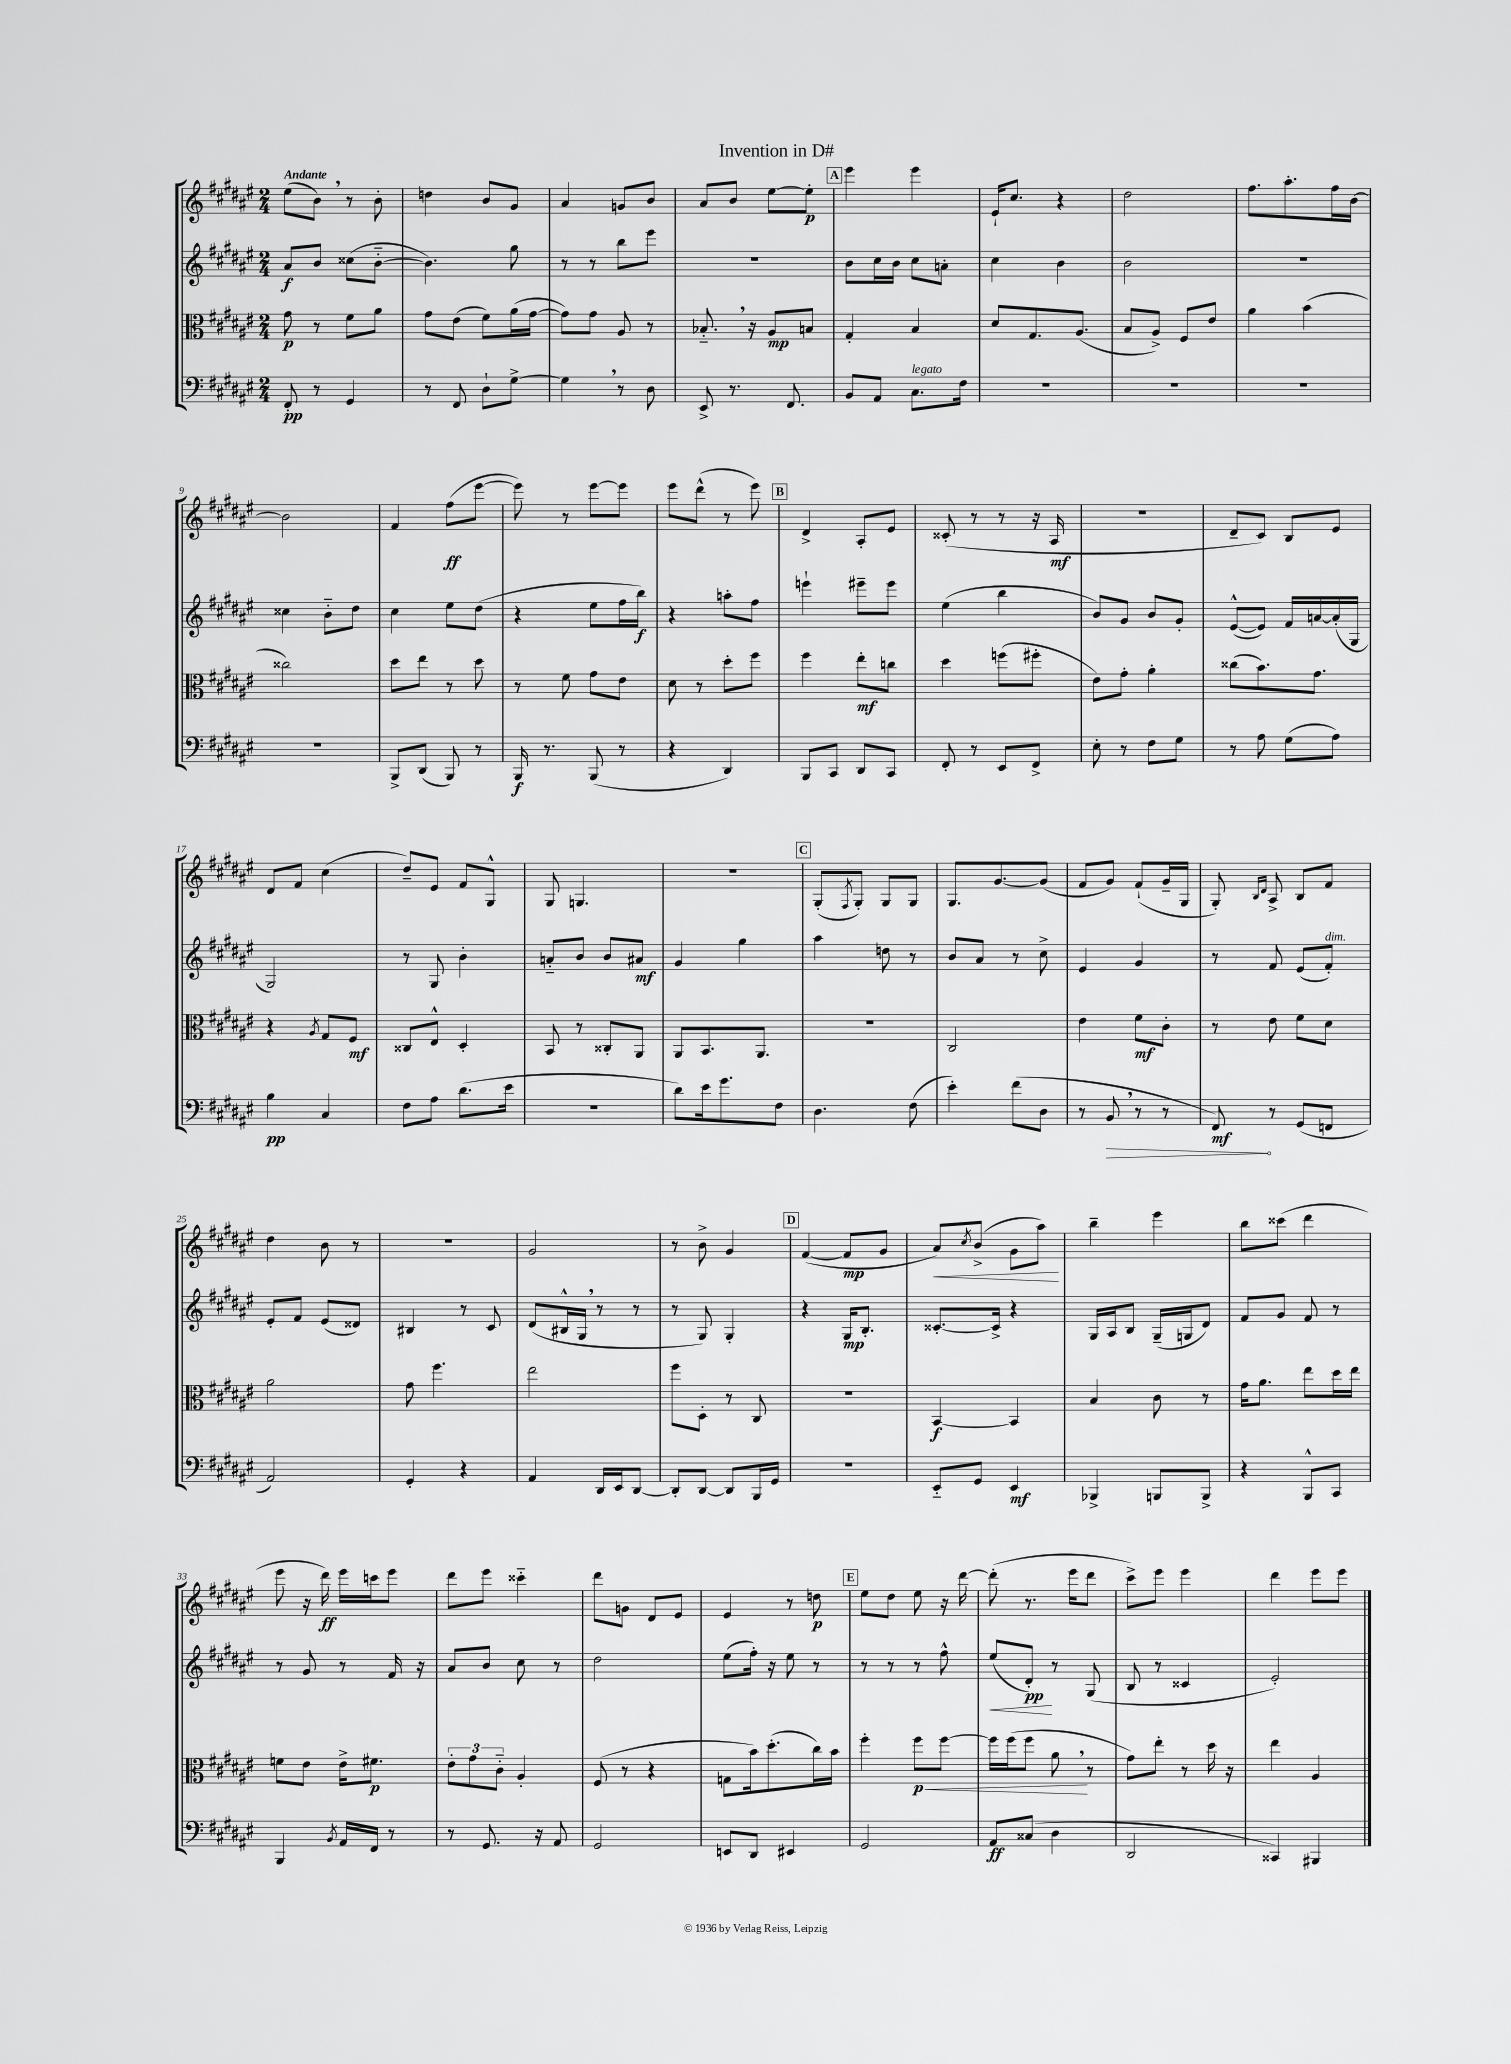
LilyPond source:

\header { title = "Invention in D#" }
<<
\new StaffGroup <<
\new Staff = "s0" {
    \clef treble \key fis \major \numericTimeSignature \time 2/4 \tempo "Andante"
    eis''8( b'8) \breathe r8 b'8-. |
    d''4 b'8 gis'8 |
    ais'4 g'8 b'8 |
    ais'8 b'8 eis''8~ eis''8-.\p |
    \mark \markup { \box "A" } eis'''4 eis'''4 |
    eis'16-! cis''8. r4 |
    dis''2 |
    fis''8. ais''8.-. fis''16 b'16~ |
    b'2 |
    fis'4 fis''8\ff( eis'''8~ |
    eis'''8) r8 eis'''8~ eis'''8 |
    eis'''8 dis'''8-^( r8 eis'''8) |
    \mark \markup { \box "B" } dis'4-> ais8-. eis'8 |
    cisis'8-.( r8 r8 r16 ais16\mf |
    R2 |
    dis'8-- cis'8) b8 eis'8 |
    dis'8 fis'8 cis''4( |
    dis''8--) eis'8 fis'8 gis8-^ |
    gis8 g4. |
    R2 |
    \mark \markup { \box "C" } gis8-.( \acciaccatura { fis8 } gis8-.) gis8 gis8 |
    gis8. gis'8.~ gis'8( |
    fis'8 gis'8) fis'8-!( gis'16-- gis16 |
    gis8-.) \grace { b16 dis'16 } ais8-> b8 fis'8 |
    dis''4 b'8 r8 |
    R2 |
    gis'2 |
    r8 b'8-> gis'4 |
    \mark \markup { \box "D" } fis'4~( fis'8\mp gis'8 |
    ais'8\<) \acciaccatura { cis''8 } b'8->( gis'8 ais''8\!) |
    b''4-- eis'''4 |
    b''8 cisis'''8( dis'''4 |
    eis'''8 r16 dis'''16\ff) eis'''16 c'''16 eis'''8 |
    dis'''8 eis'''8 cisis'''4-_ |
    dis'''8 g'8 dis'8 eis'8 |
    eis'4 r8 d''8\p |
    \mark \markup { \box "E" } eis''8 dis''8 eis''8 r16 dis'''16~ |
    dis'''8-.( r8. eis'''16 dis'''8 |
    cis'''8->) eis'''8 eis'''4 |
    dis'''4 eis'''8 eis'''8 \bar "|." |
}
\new Staff = "s1" {
    \clef treble \key fis \major \numericTimeSignature \time 2/4
    ais'8\f b'8 cisis''8( b'8~-_ |
    b'4.) gis''8 |
    r8 r8 b''8 eis'''8 |
    R2 |
    \mark \markup { \box "A" } b'8 cis''16 b'16 cis''8 a'8-. |
    cis''4 b'4 |
    b'2 |
    r2 |
    cisis''4 b'8-_ dis''8 |
    cis''4 eis''8 dis''8( |
    r4 eis''8 fis''16 b''16\f) |
    r4 a''8-. fis''8 |
    \mark \markup { \box "B" } e'''4-! eis'''8-- eis'''8 |
    eis''4( b''4 |
    b'8) gis'8 b'8 gis'8-. |
    eis'8~-^( eis'8) fis'16 a'16~ a'16-.( gis16 |
    gis2) |
    r8 gis8 b'4-. |
    a'8-_ b'8 b'8 ais'8\mf |
    gis'4 gis''4 |
    \mark \markup { \box "C" } ais''4 d''8 r8 |
    b'8 ais'8 r8 cis''8-> |
    eis'4 gis'4 |
    r8 fis'8 eis'8( fis'8-.^\markup { \italic "dim." }) |
    eis'8-. fis'8 eis'8( disis'8) |
    bis4 r8 cis'8 |
    dis'8( bis16-^ gis16 \breathe r8 r8 |
    r8 gis8) gis4-. |
    \mark \markup { \box "D" } r4 gis16\mp b8.-. |
    cisis'8.~-. cisis'16-> r4 |
    gis16 ais16 b8 gis16--( g16 dis'8) |
    fis'8 gis'8 fis'8 r8 |
    r8 gis'8 r8 fis'16 r16 |
    ais'8 b'8 cis''8 r8 |
    dis''2 |
    eis''8( fis''16-.) r16 eis''8 r8 |
    \mark \markup { \box "E" } r8 r8 r8 fis''8-^ |
    eis''8\<( dis'8-.\pp\!) r8 gis8( |
    b8 r8 cisis'4 |
    eis'2-.) \bar "|." |
}
\new Staff = "s2" {
    \clef alto \key fis \major \numericTimeSignature \time 2/4
    gis'8\p r8 fis'8 ais'8 |
    gis'8 eis'8( fis'8) ais'16( gis'16~ |
    gis'8) gis'8 ais8 r8 |
    bes8.-_ \breathe r16 ais8\mp b8 |
    \mark \markup { \box "A" } gis4-. b4 |
    dis'8 gis8. ais8.( |
    b8 ais8->) fis8 eis'8 |
    ais'4 b'4( |
    cisis''2) |
    dis''8 eis''8 r8 dis''8 |
    r8 fis'8 gis'8 eis'8 |
    dis'8 r8 dis''8-. fis''8 |
    \mark \markup { \box "B" } fis''4 eis''8-.\mf c''8 |
    dis''4 f''8( fis''8-. |
    eis'8) gis'8-. ais'4-. |
    cisis''8( b'8.) gis'8. |
    r4 \acciaccatura { ais8 } gis8 fis8\mf |
    cisis8 eis8-^ dis4-. |
    b,8 r8 cisis8-. ais,8 |
    ais,8 b,8. ais,8. |
    \mark \markup { \box "C" } R2 |
    cis2 |
    eis'4 fis'8\mf cis'8-. |
    r8 eis'8 fis'8 dis'8 |
    ais'2 |
    gis'8 fis''4. |
    eis''2 |
    fis''8 dis8-. r8 cis8 |
    \mark \markup { \box "D" } R2 |
    b,4~\f b,4 |
    b4 cis'8 r8 |
    gis'16 ais'8. eis''8 dis''16 eis''16 |
    f'8 eis'8 eis'16-> fis'8.\p |
    \tuplet 3/2 { eis'8-. gis'8 cis'8-_ } ais4-. |
    fis8( r8 r4 |
    g8 b'16) dis''8.-.( cis''16) b'16 |
    \mark \markup { \box "E" } fis''4-. fis''8\p\< fis''8~ |
    fis''16 fis''16( fis''8 ais'8\! \breathe r8 |
    gis'8) eis''8-. r8 dis''16 r16 |
    eis''4 ais4 \bar "|." |
}
\new Staff = "s3" {
    \clef bass \key fis \major \numericTimeSignature \time 2/4
    fis,8-.\pp r8 gis,4 |
    r8 fis,8 dis8-! gis8~-> |
    gis4 \breathe r8 dis8 |
    eis,8-> r8. fis,8. |
    \mark \markup { \box "A" } b,8 ais,8 cis8.^\markup { \italic "legato" } fis16 |
    R2 |
    R2 |
    R2 |
    R2 |
    b,,8-> dis,8( b,,8) r8 |
    b,,16\f r8. b,,8( r8 |
    r4 dis,4) |
    \mark \markup { \box "B" } b,,8 cis,8 dis,8 cis,8 |
    fis,8-. r8 eis,8 fis,8-> |
    eis8-. r8 fis8 gis8 |
    r8 ais8 gis8( ais8) |
    b4\pp cis4 |
    fis8 ais8 dis'8.( eis'16 |
    R2 |
    dis'8) eis'16 gis'8. fis8 |
    \mark \markup { \box "C" } dis4. fis8( |
    eis'4-.) fis'8( dis8 |
    r8 \once \override Hairpin.circled-tip = ##t b,8\> \breathe r8 r8 |
    fis,8\mf\!) r8 gis,8( f,8 |
    ais,2) |
    gis,4-. r4 |
    ais,4 dis,16 eis,16 dis,8~ |
    dis,8-. dis,8~ dis,8 b,,16 gis,16 |
    \mark \markup { \box "D" } r2 |
    eis,8-_ gis,8 eis,4\mf |
    bes,,4-> b,,8 b,,8-> |
    r4 b,,8-^ cis,8 |
    b,,4 \acciaccatura { b,8 } ais,16 fis,16 r8 |
    r8 gis,8. r16 ais,8 |
    gis,2 |
    e,8 dis,8 eis,4 |
    \mark \markup { \box "E" } gis,2 |
    ais,8\ff cisis8( dis4 |
    dis,2 |
    cisis,4) bis,,4 \bar "|." |
}
>>
>>
